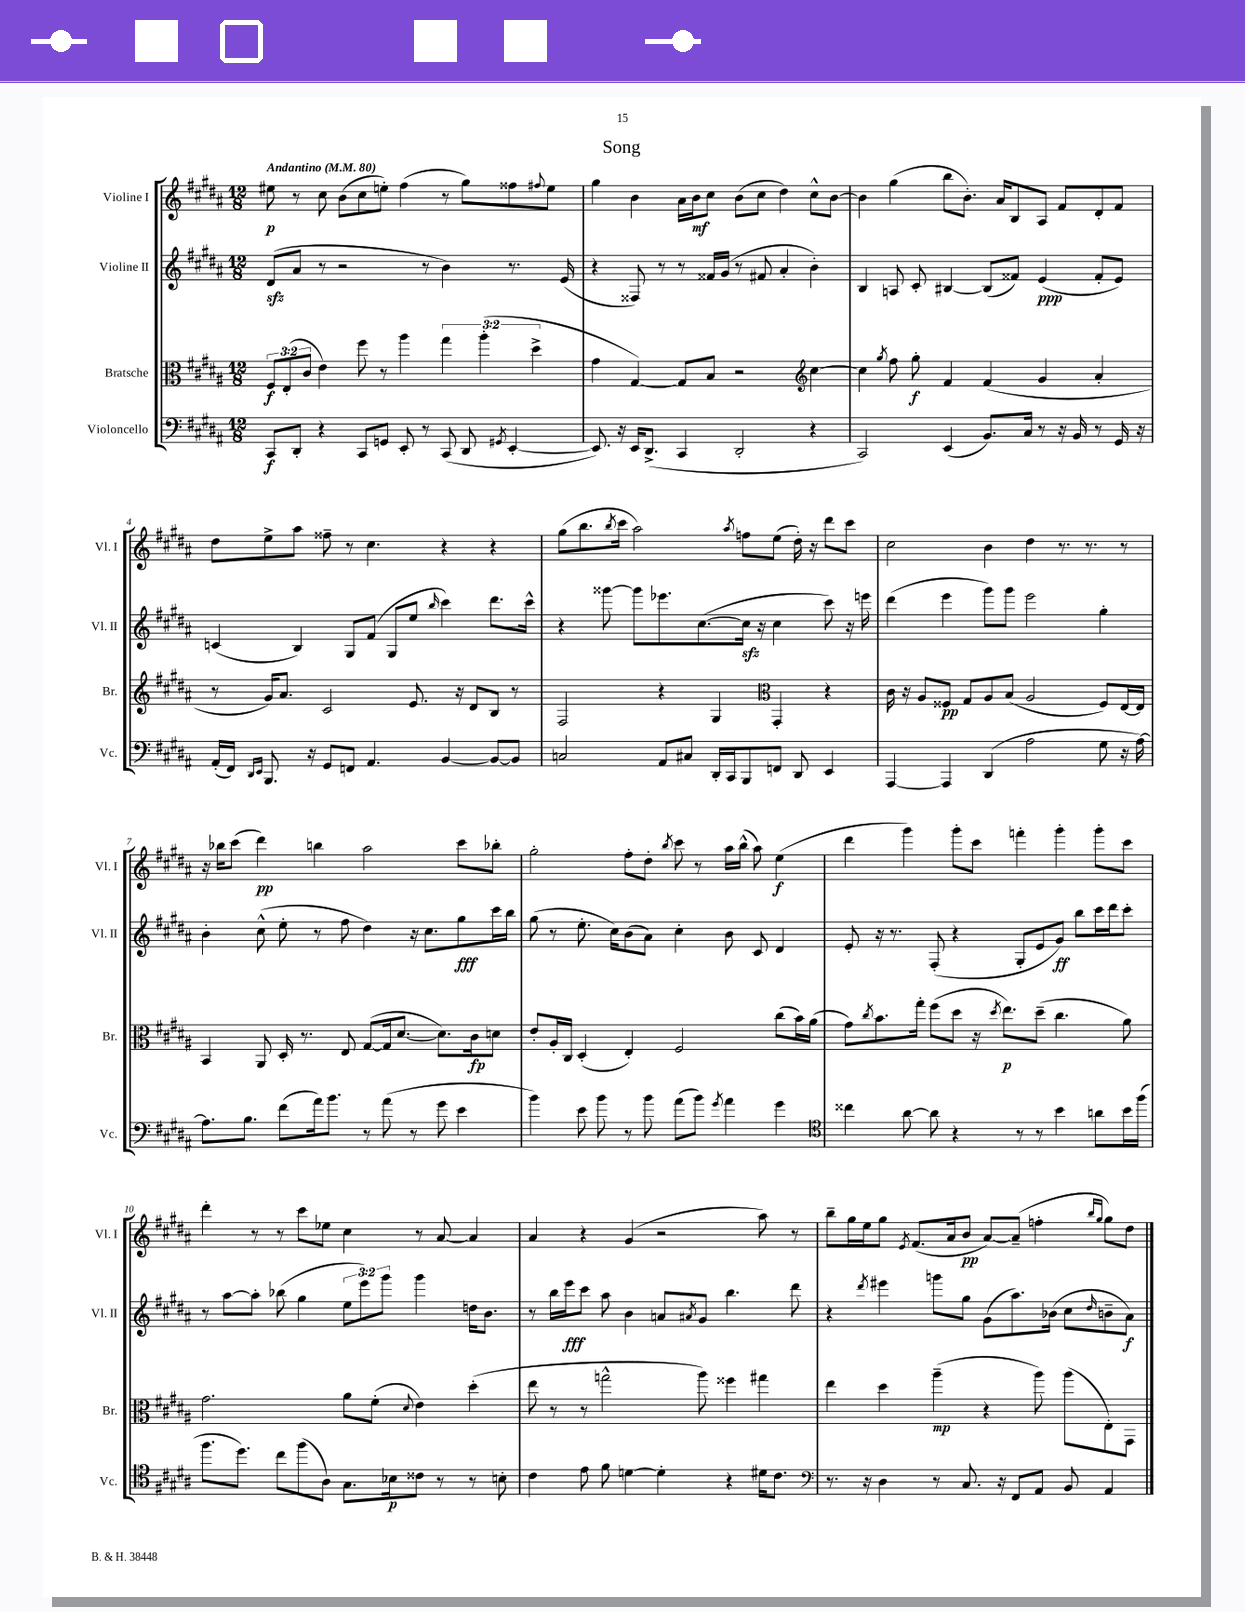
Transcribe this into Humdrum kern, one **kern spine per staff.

**kern	**dynam	**kern	**dynam	**kern	**dynam	**kern	**dynam
*part4	*part4	*part3	*part3	*part2	*part2	*part1	*part1
*staff4	*staff4	*staff3	*staff3	*staff2	*staff2	*staff1	*staff1
*I"Violoncello	*	*I"Bratsche	*	*I"Violine II	*	*I"Violine I	*
*I'Vc.	*	*I'Br.	*	*I'Vl. II	*	*I'Vl. I	*
*clefF4	*	*clefC3	*	*clefG2	*	*clefG2	*
*k[f#c#g#d#a#]	*	*k[f#c#g#d#a#]	*	*k[f#c#g#d#a#]	*	*k[f#c#g#d#a#]	*
*M12/8	*	*M12/8	*	*M12/8	*	*M12/8	*
*MM80	*	*MM80	*	*MM80	*	*MM80	*
=1	=1	=1	=1	=1	=1	=1	=1
!	!	!	!	!	!	!LO:TX:a:B:t=Andantino	!
8CC#/L	f	12F#/L	f	(8d#zz/L	.	8ee#X\	p
.	.	(12E'/	.	.	.	.	.
8DD#'/J	.	.	.	8a#/J	.	8r	.
.	.	12c#/J	.	.	.	.	.
4r	.	4e\)	.	8r	.	8cc#\	.
.	.	.	.	2r	.	(8b\L	.
8CC#/L	.	8ff#\	.	.	.	8cc#\	.
8GGn/J	.	8r	.	.	.	8een'\J)	.
8EE'/	.	4aa#\	.	.	.	(4ff#\	.
8r	.	.	.	8r	.	.	.
(8CC#/	.	6gg#\	.	4b\)	.	8r	.
8DD#/	.	.	.	.	.	8gg#\L)	.
.	.	(6aa#'\	.	.	.	.	.
8qGG#X/	.	.	.	.	.	.	.
[4EE'/	.	.	.	8.r	.	8ff##X\	.
.	.	6dd#^\	.	.	.	.	.
.	.	.	.	.	.	8qqff#X/	.
.	.	.	.	.	.	8ee\J	.
.	.	.	.	(16e/	.	.	.
=2	=2	=2	=2	=2	=2	=2	=2
8.EE/])	.	4g#\	.	4r	.	4gg#\	.
16r	.	.	.	.	.	.	.
16EE/KL	.	[4G#/)	.	8F##X/)	.	4b\	.
(8.DD#^/J	.	.	.	.	.	.	.
.	.	.	.	8r	.	.	.
4CC#/	.	8G#/L]	.	8r	.	16a#\LL	.
.	.	.	.	.	.	16b\J	mf
.	.	8B/J	.	16f##X/LL	.	8cc#\J	.
.	.	.	.	(16g#/JJ	.	.	.
2DD#'/	.	2r	.	8r	.	(8b\L	.
.	.	.	.	8f#X/	.	8cc#\J	.
.	.	.	.	4a#'/	.	4dd#\)	.
*	*	*clefG2	*	*	*	*	*
4r	.	[4cc#\	.	4b'\)	.	8cc#^^\L	.
.	.	.	.	.	.	[8b\J	.
=3	=3	=3	=3	=3	=3	=3	=3
2CC#/)	.	4cc#\]	.	4B/	.	4b\]	.
.	.	8qgg#/	.	.	.	.	.
.	.	8ff#\	.	8An/	.	(4gg#\	.
.	.	8gg#'\	f	8c#'/	.	.	.
(4EE/	.	4f#/	.	[4B#X/	.	8bb\L	.
.	.	.	.	.	.	8.b'\J)	.
8.BB/L)	.	(4f#/	.	(8B#/L]	.	.	.
.	.	.	.	.	.	16a#/KL	.
.	.	.	.	8f##X/J)	.	8B/	.
16C#/Jk	.	.	.	.	.	.	.
8r	.	4g#/	.	(4e/	ppp	8A#/J	.
16r	.	.	.	.	.	8f#/L	.
16BB/	.	.	.	.	.	.	.
8r	.	4a#'/	.	8f##'/L	.	8d#'/	.
16GG#/	.	.	.	8e/J)	.	8f#/J	.
16r	.	.	.	.	.	.	.
!!LO:LB:g=z
=4	=4	=4	=4	=4	=4	=4	=4
(16AA#'/LL	.	8r	.	(4cn/	.	8dd#\L	.
16FF#/JJ)	.	.	.	.	.	.	.
16qqDD#/LL	.	.	.	.	.	.	.
16qqEE/JJ	.	.	.	.	.	.	.
8.BBB/	.	16g#/KL)	.	.	.	8ee^\	.
.	.	8.a#/J	.	.	.	.	.
.	.	.	.	4B/)	.	8aa#\J	.
16r	.	.	.	.	.	.	.
8GG#/L	.	2c#/	.	.	.	8ff##X~\	.
8FFn/J	.	.	.	8G#/L	.	8r	.
4.AA#/	.	.	.	(8f#/J	.	4.cc#\	.
.	.	.	.	8G#/L	.	.	.
.	.	8.e/	.	8ee/J	.	.	.
.	.	.	.	16qqbb/	.	.	.
[4BB/	.	.	.	4ccc#\)	.	4r	.
.	.	16r	.	.	.	.	.
.	.	8d#/L	.	.	.	.	.
8BB/L_	.	8B/J	.	8.ddd#\L	.	4r	.
8BB/J]	.	8r	.	.	.	.	.
.	.	.	.	16ccc#^^\Jk	.	.	.
=5	=5	=5	=5	=5	=5	=5	=5
2Cn/	.	2F#/	.	4r	.	(8gg#\L	.
.	.	.	.	.	.	8.bb\	.
.	.	.	.	[8ggg##X\	.	.	.
.	.	.	.	.	.	8qbb/	.
.	.	.	.	.	.	16ccc#\Jk	.
.	.	.	.	8ggg##\L]	.	2aa#\)	.
8AA#/L	.	4r	.	8.eee-X\	.	.	.
8C#X/J	.	.	.	.	.	.	.
.	.	.	.	([8.cc#\	.	.	.
16DD#'/LL	.	4G#/	.	.	.	.	.
16CC#/J	.	.	.	.	.	.	.
.	.	.	.	.	.	8qaa#/	.
8BBB/	.	.	.	16cc#zz\Jk]	.	8ffn\L	.
.	.	.	.	16r	.	.	.
*	*	*clefC3	*	*	*	*	*
8FFn/J	.	4GG#'/	.	4cc#\	.	(8ee\J	.
8DD#/	.	.	.	.	.	16dd#'\)	.
.	.	.	.	.	.	16r	.
4EE/	.	4r	.	8ccc#\)	.	8ddd#\L	.
.	.	.	.	16r	.	8ccc#\J	.
.	.	.	.	16eeen\	.	.	.
=6	=6	=6	=6	=6	=6	=6	=6
[4AAA#/	.	16c#\	.	(4ddd#\	.	2cc#\	.
.	.	16r	.	.	.	.	.
.	.	8A#/L	.	.	.	.	.
4AAA#/]	.	8F##X/J	pp	4eee\	.	.	.
.	.	8G#/L	.	.	.	.	.
(4DD#/	.	8A#/	.	8ggg#\L)	.	4b\	.
.	.	(8B/J	.	8ggg#\J	.	.	.
2A#\	.	2A#/	.	2eee\	.	4dd#\	.
.	.	.	.	.	.	8.r	.
.	.	.	.	.	.	8.r	.
8G#\	.	8F##/L)	.	4gg#'\	.	.	.
16r	.	[16E/L	.	.	.	8r	.
[16A#\)	.	16E/JJ]	.	.	.	.	.
!!LO:LB:g=z
=7	=7	=7	=7	=7	=7	=7	=7
8.A#\L]	.	4BB/	.	4b'\	.	16r	.
.	.	.	.	.	.	16bb-X\KL	.
.	.	.	.	.	.	(8ccc#\J	.
8.B\J	.	.	.	.	.	.	.
.	.	8AA#/	.	(8cc#^^\	.	4ddd#\)	pp
(8f#\L	.	16D#'/	.	8ee'\	.	.	.
.	.	8.r	.	.	.	.	.
16a#\k)	.	.	.	8r	.	4bbn\	.
8.b\J	.	.	.	.	.	.	.
.	.	8E/	.	8ff#\	.	.	.
8r	.	([8G#/L	.	4dd#\)	.	2aa#\	.
(8a#\	.	16G#/k]	.	.	.	.	.
.	.	[8.d#/J	.	.	.	.	.
8r	.	.	.	16r	.	.	.
.	.	.	.	8.cc#\L	.	.	.
8g#\	.	8.d#\L])	.	.	.	.	.
4e\	.	.	.	8gg#\	fff	8ccc#\L	.
.	.	16c#\k	fp	.	.	.	.
.	.	8dn\J	.	16ccc#\L	.	8bb-X'\J	.
.	.	.	.	16bb\JJ	.	.	.
=8	=8	=8	=8	=8	=8	=8	=8
4b\)	.	8e'/L	.	(8gg#\	.	2gg#'\	.
.	.	16A#'/L	.	8r	.	.	.
.	.	16C#/JJ	.	.	.	.	.
8e\	.	(4D#'/	.	8.ee'\	.	.	.
8b\	.	.	.	.	.	.	.
.	.	.	.	16cc#\KL)	.	.	.
8r	.	4E'/)	.	(8b\	.	8ff#'\L	.
8b\	.	.	.	8a#\J)	.	8dd#'\J	.
.	.	.	.	.	.	8qbb/	.
(8a#\L	.	2F#/	.	4cc#'\	.	8ccc#\	.
8b\J)	.	.	.	.	.	8r	.
8qg#/	.	.	.	.	.	.	.
4a#\	.	.	.	8b\	.	16aa#\LL	.
.	.	.	.	.	.	(16bb^^\JJ	.
.	.	.	.	8c#/	.	8aa#\)	.
4g#\	.	(8cc#\L	.	4d#/	.	(4ee\	f
.	.	16b\L)	.	.	.	.	.
.	.	(16a#\JJ	.	.	.	.	.
=9	=9	=9	=9	=9	=9	=9	=9
*clefC4	*	*	*	*	*	*	*
4cc##X\	.	8g#\L)	.	8e'/	.	4ddd#\	.
.	.	8qcc#/	.	.	.	.	.
.	.	8.b\	.	16r	.	.	.
.	.	.	.	8.r	.	.	.
[8a#\	.	.	.	.	.	4ggg#\)	.
.	.	16gg#'\Jk	.	.	.	.	.
8a#\]	.	(8ff#\L	.	(8F#'/	.	.	.
4r	.	8dd#\J	.	4r	.	8ggg#'\L	.
.	.	16r	.	.	.	8ccc#\J	.
.	.	8qdd#/	.	.	.	.	.
.	.	8.ee\L)	p	.	.	.	.
8r	.	.	.	8G#'/L	.	4fffn'\	.
8r	.	(8dd#~\J	.	8e/	.	.	.
4b\	.	4.cc#\	.	8g#/J)	ff	4ggg#'\	.
.	.	.	.	8bb\L	.	.	.
8an\L	.	.	.	16ccc#\L	.	8ggg#'\L	.
.	.	.	.	16ddd#\J	.	.	.
16b\L	.	8a#\)	.	8ccc#'\J	.	8ccc#\J	.
(16ff#\JJ	.	.	.	.	.	.	.
!!LO:LB:g=z
=10	=10	=10	=10	=10	=10	=10	=10
8.ff#\L	.	2.g#\	.	8r	.	4ddd#'\	.
.	.	.	.	[8aa#\L	.	.	.
8.dd#\J)	.	.	.	.	.	.	.
.	.	.	.	8aa#'\J]	.	8r	.
8cc#\L	.	.	.	(8bb-X\	.	8r	.
(8ff#\	.	.	.	4gg#\	.	8ccc#\L	.
8A#\J)	.	.	.	.	.	8ee-X\J	.
8.G#\L	.	8a#\L	.	12ee\L	.	4cc#\	.
.	.	.	.	12eee\)	.	.	.
.	.	(8f#'\J	.	.	.	.	.
.	.	.	.	12ggg#\J	.	.	.
16B-X\k	p	.	.	.	.	.	.
.	.	8qqd#/	.	.	.	.	.
8c##X\J	.	4e\)	.	4ggg#\	.	8r	.
8r	.	.	.	.	.	[8a#/	.
8r	.	(4dd#'\	.	16ddn\KL	.	4a#/]	.
.	.	.	.	8.b\J	.	.	.
8Bn'\	.	.	.	.	.	.	.
=11	=11	=11	=11	=11	=11	=11	=11
4c#\	.	8ee\	.	8r	.	4a#/	.
.	.	8r	.	16bb\LL	.	.	.
.	.	.	.	16eee\J	fff	.	.
8e\	.	8r	.	8ccc#\J	.	4r	.
8f#\	.	2ggn^^\	.	8aa#\	.	.	.
[4dn\	.	.	.	4b\	.	(4g#/	.
4d'\]	.	.	.	8an/L	.	2r	.
.	.	.	.	8qa#X/	.	.	.
.	.	8aa#\)	.	8g#/J	.	.	.
4r	.	4ff##X\	.	4.bb\	.	.	.
16d#X\KL	.	4gg#X\	.	.	.	8aa#\)	.
8.c#\J	.	.	.	.	.	.	.
.	.	.	.	8ddd#\	.	8r	.
=12	=12	=12	=12	=12	=12	=12	=12
*clefF4	*	*	*	*	*	*	*
8.r	.	4ee\	.	4r	.	8bb~\L	.
.	.	.	.	.	.	16gg#\L	.
16r	.	.	.	.	.	16ee\J	.
.	.	.	.	8qddd#/	.	.	.
4D#\	.	4dd#\	.	4eee#X\	.	8gg#\J	.
.	.	.	.	.	.	8qe/	.
.	.	.	.	.	.	(8.f#/L	.
8r	.	(4aa#~\	mp	8gggn\L	.	.	.
.	.	.	.	.	.	16a#/k	.
8.C#/	.	.	.	8gg#\J	.	8b/J	pp
.	.	4r	.	(8g#\L	.	[8a#/L)	.
16r	.	.	.	.	.	.	.
8FF#/L	.	.	.	8.aa#\)	.	(8a#~/J]	.
8AA#/J	.	8aa#\)	.	.	.	4ffn'\	.
.	.	.	.	(16b-X\Jk	.	.	.
8BB/	.	(8aa#\L	.	8cc#\L	.	.	.
.	.	.	.	.	.	16qqbb/LL	.
.	.	.	.	16qqdd#/	.	16qqgg#/JJ	.
4AA#/	.	8E'\)	.	8bn~\	.	8gg#\L)	.
.	.	8GG#\J	.	8a#\J)	f	8dd#\J	.
==	==	==	==	==	==	==	==
*-	*-	*-	*-	*-	*-	*-	*-
